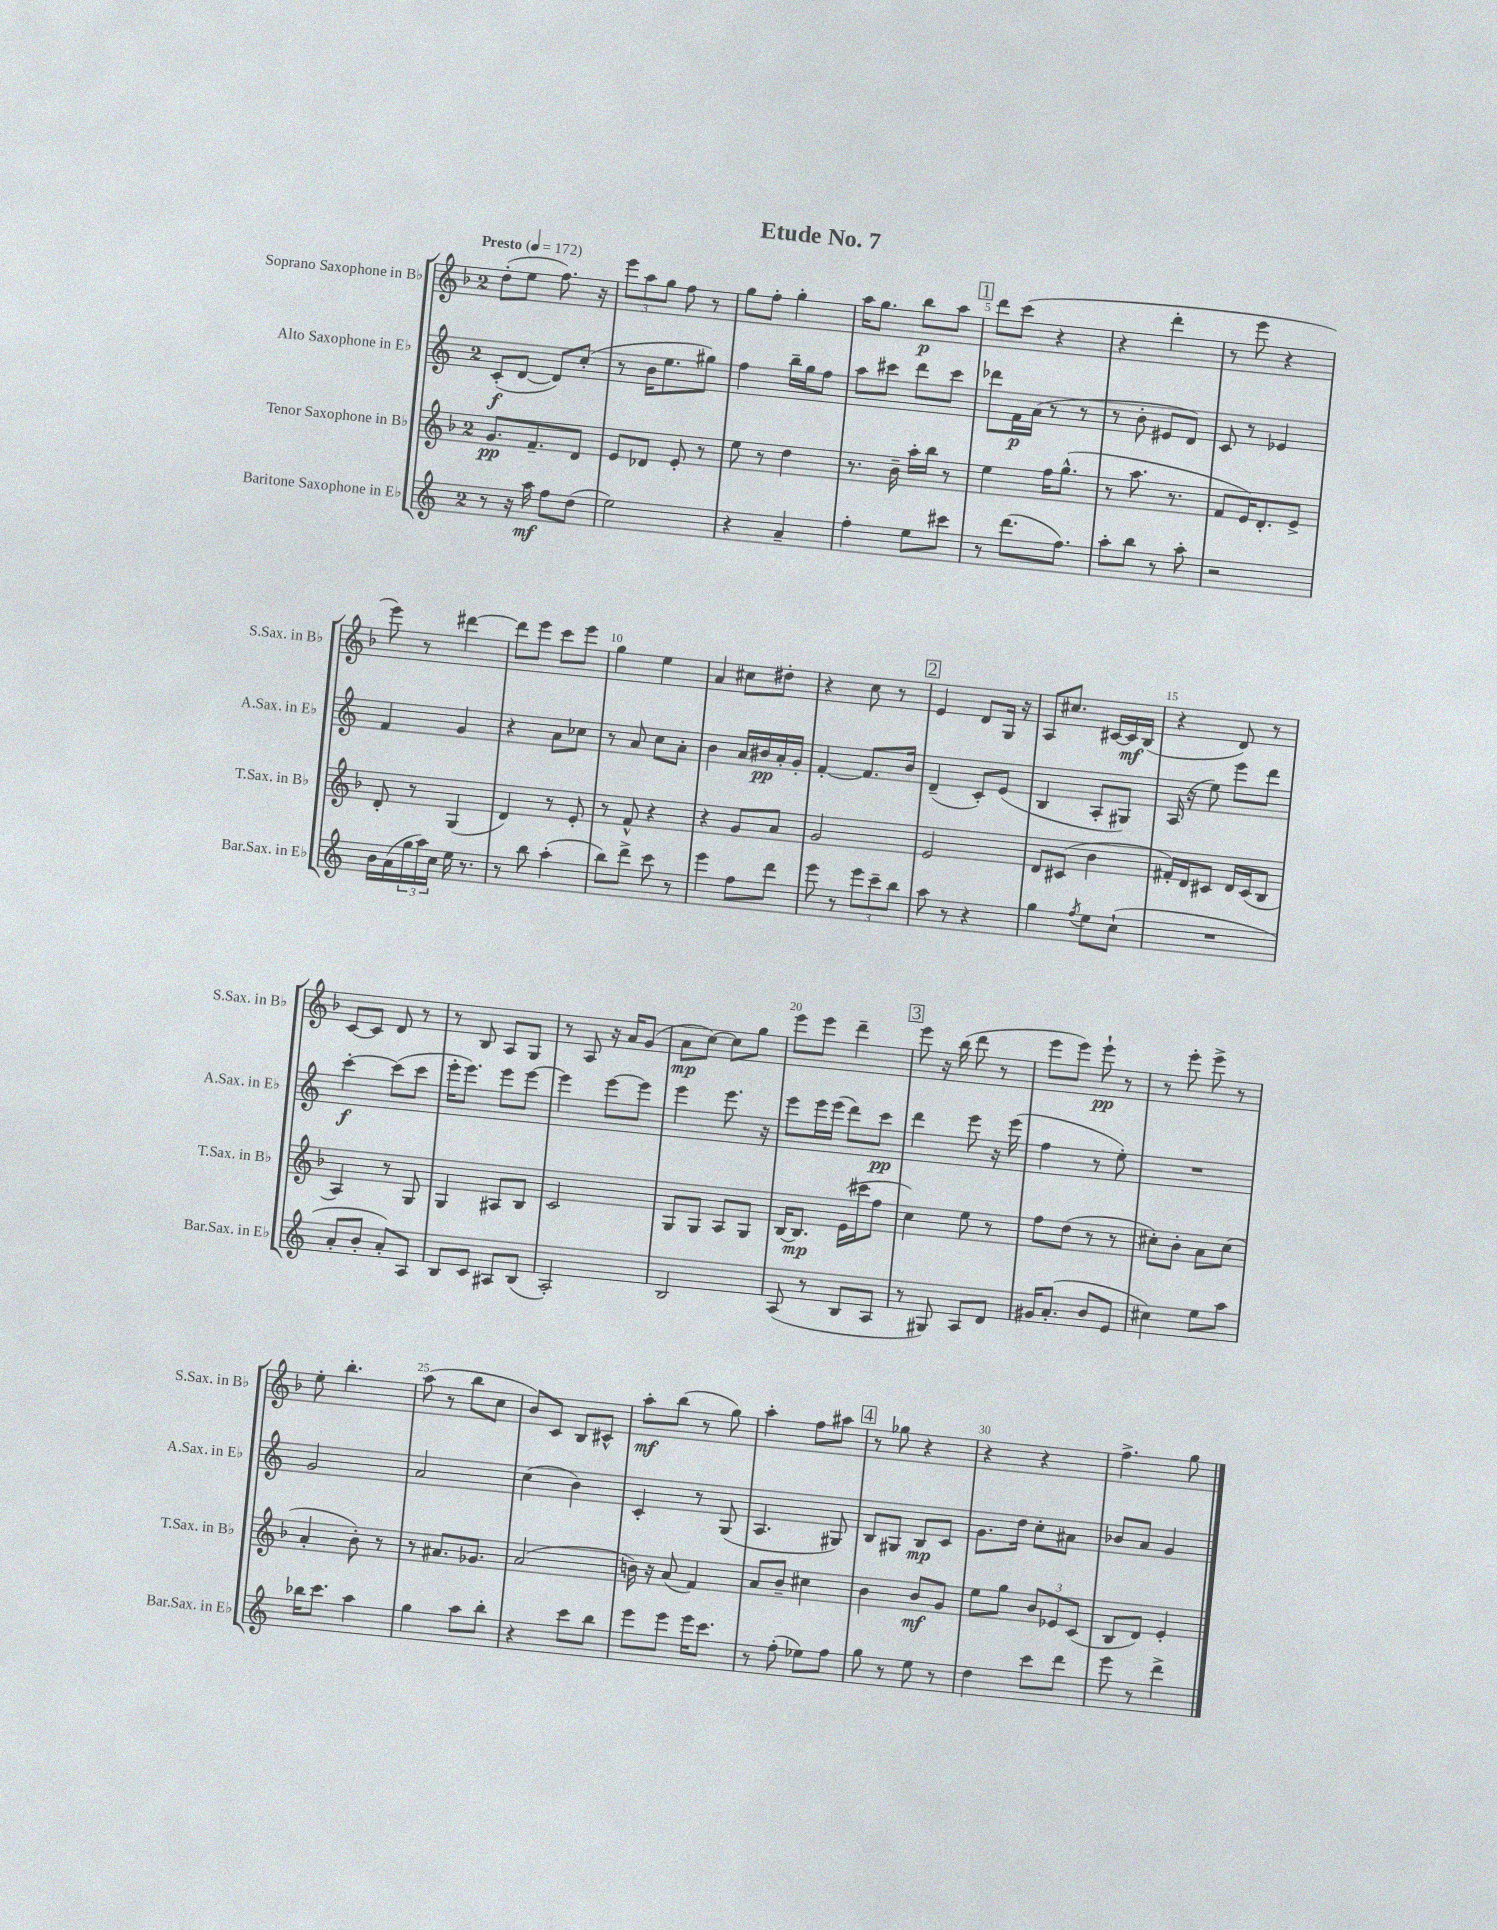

**kern	**kern	**kern	**kern
*staff4	*staff3	*staff2	*staff1
*clefG2	*clefG2	*clefG2	*clefG2
*k[]	*k[b-]	*k[]	*k[b-]
*M2/4	*M2/4	*M2/4	*M2/4
*MM172	*MM172	*MM172	*MM172
8r	8.g	(8c'	(8dd'
16r	.	[8d	8ee
16aa	8.f~	.	.
8ff	.	8d])	8.ff)
(8dd	8d	(8cc'	.
.	.	.	16r
=	=	=	=
2ee)	8e	8r	12eee
.	.	.	12aa
.	8d-	16b	.
.	.	.	12gg
.	.	8.ee	.
.	8e'	.	8ff
.	8r	8gg#)	8r
=	=	=	=
4r	8ee	4ff	8gg
.	8r	.	8ff'
4a~	4dd	16bb~	4gg'
.	.	16gg	.
.	.	8ff	.
=	=	=	=
4ff'	8.r	8aa	16aa
.	.	.	8.gg
.	.	8ccc#	.
.	16b-~	.	.
8ee	16aa'	8ddd	8bb-
.	16bb-	.	.
8ccc#	8r	8ccc#	8aa
=	=	=	=
8r	4ee	8ddd-	8ddd
(8.ddd	.	16f	(8ccc
.	.	(16a	.
.	16ff	8r	4r
8.ff)	(8.gg^^	.	.
.	.	8r	.
=	=	=	=
8aa'	8r	8r	4r
8bb	8.aa	8b'	.
8r	.	8e#	4ddd'
.	8.r	.	.
8aa'	.	8d)	.
=	=	=	=
2r	8f	8c	8r
.	16e)	8r	8eee
.	8.d'	.	.
.	.	4e-	4r
.	8e^	.	.
=	=	=	=
16b	8d'	4f	8eee)
(16a	.	.	.
24gg	8r	.	8r
24aa)	.	.	.
24cc	.	.	.
16ee	(4G	4g	[4ddd#
8.r	.	.	.
=	=	=	=
8r	4d)	4r	8ddd#]
8bb	.	.	8eee
(4aa'	8r	8a	8ccc
.	8e'	8cc-	8eee
=	=	=	=
8bb)	8r	8r	4gg
8ddd^	8f^^	8a	.
8ccc	4r	8cc	4ee
8r	.	8a'	.
=	=	=	=
4eee	4r	4b	4a
8ff	8g	16a	8cc#
.	.	16b#	.
8ddd	8a	16a'	8dd#'
.	.	16g'	.
=	=	=	=
8eee	2g	[4f'	4r
8r	.	.	.
12eee	.	8.f]	8cc
12ccc~	.	.	.
.	.	.	8r
12bb	.	.	.
.	.	16b	.
=	=	=	=
8aa	2e	(4d~	4e
8r	.	.	.
4r	.	8c')	8d
.	.	(8e	16G
.	.	.	16r
=	=	=	=
4gg	8d	4B	8A
.	(8c#	.	8.cc#
8qff	.	.	.
8ee	4b-	8A'	.
.	.	.	[16c#
(8cc`	.	8G#)	16c#]
.	.	.	(16B-
=	=	=	=
2r	16f#')	(16A	4r
.	16d	16r	.
.	8c#	8ee)	.
.	16d	8eee	8d)
.	(16c#	.	.
.	8B-	8ddd	8r
=	=	=	=
8a'	4A)	[4ccc'	[8c
8b'	.	.	8c]
8a')	8r	(8ccc]	8d
8A	8G	8ccc	8r
=	=	=	=
8B	4G	16eee'	8r
.	.	8.eee)	.
8c	.	.	8B-
8A#	8A#	8eee	8A
(8B	8B-	[8eee	8G
=	=	=	=
2A')	2c	4eee]	8r
.	.	.	8A
.	.	[8eee	16r
.	.	.	16a
.	.	8eee]	(8g
=	=	=	=
2B	8G	4eee	8a
.	8G	.	[8cc)
.	8A	8.eee	8cc]
.	8G	.	8gg
.	.	16r	.
=	=	=	=
(8A	[16B-	8eee	8eee
.	8.B-]	.	.
8r	.	16eee	8eee
.	.	(16eee	.
8B	(16e	8ddd)	4ddd~
.	16ccc#	.	.
8A	8ff	8ccc	.
=	=	=	=
8r	4cc)	4ddd	8eee
8G#)	.	.	16r
.	.	.	(16bb-
8A	8ee	8eee	8ddd
8d	8r	16r	8r
.	.	(16eee	.
=	=	=	=
16g#	8ff	4ff	8eee
(8.a'	.	.	.
.	(8dd	.	8eee)
8b	8r	8r	8eee`
8e	8r	8ee')	8r
=	=	=	=
4cc#)	8cc#')	2r	8r
.	8b-'	.	8eee'
8ee	8a	.	8eee^
8aa	(8cc#	.	8r
=	=	=	=
16bb-	4a'	2g	8ee'
8.ccc	.	.	.
.	.	.	4.bb-'
4aa	8b-')	.	.
.	8r	.	.
=	=	=	=
4gg	8r	2a	(8aa
.	8.a#	.	8r
8aa	.	.	8bb-
.	8.g-	.	.
8bb'	.	.	8cc
=	=	=	=
4r	(2a	(4cc	8b-)
.	.	.	8c
8ccc	.	4b)	8B-
8bb	.	.	8c#^^
=	=	=	=
8eee	16b)	4c'	8aa'
.	16r	.	.
8eee	(8a	.	(8bb-
16eee	4f)	8r	8r
8.ccc	.	.	.
.	.	(8G	8gg)
=	=	=	=
8r	8a	4.A	4aa'
(8ff'	8b-~	.	.
8ee-)	4cc#	.	8ff
8ff	.	8G#)	8aa#
=	=	=	=
8gg	4b-	8B	8r
8r	.	8G#	8gg-
8ee	8b-	8B	4r
8r	8g	8c	.
=	=	=	=
4dd	8ee	8.g	4r
.	8gg	.	.
.	.	16dd	.
8ccc	12b-	8cc'	4r
.	12e-	.	.
8ddd	.	8a#	.
.	(12c	.	.
=	=	=	=
8eee	8B-	8b-	4.ff^
8r	8d)	8a	.
4ddd^	4e'	4g	.
.	.	.	8gg
==	==	==	==
*-	*-	*-	*-
